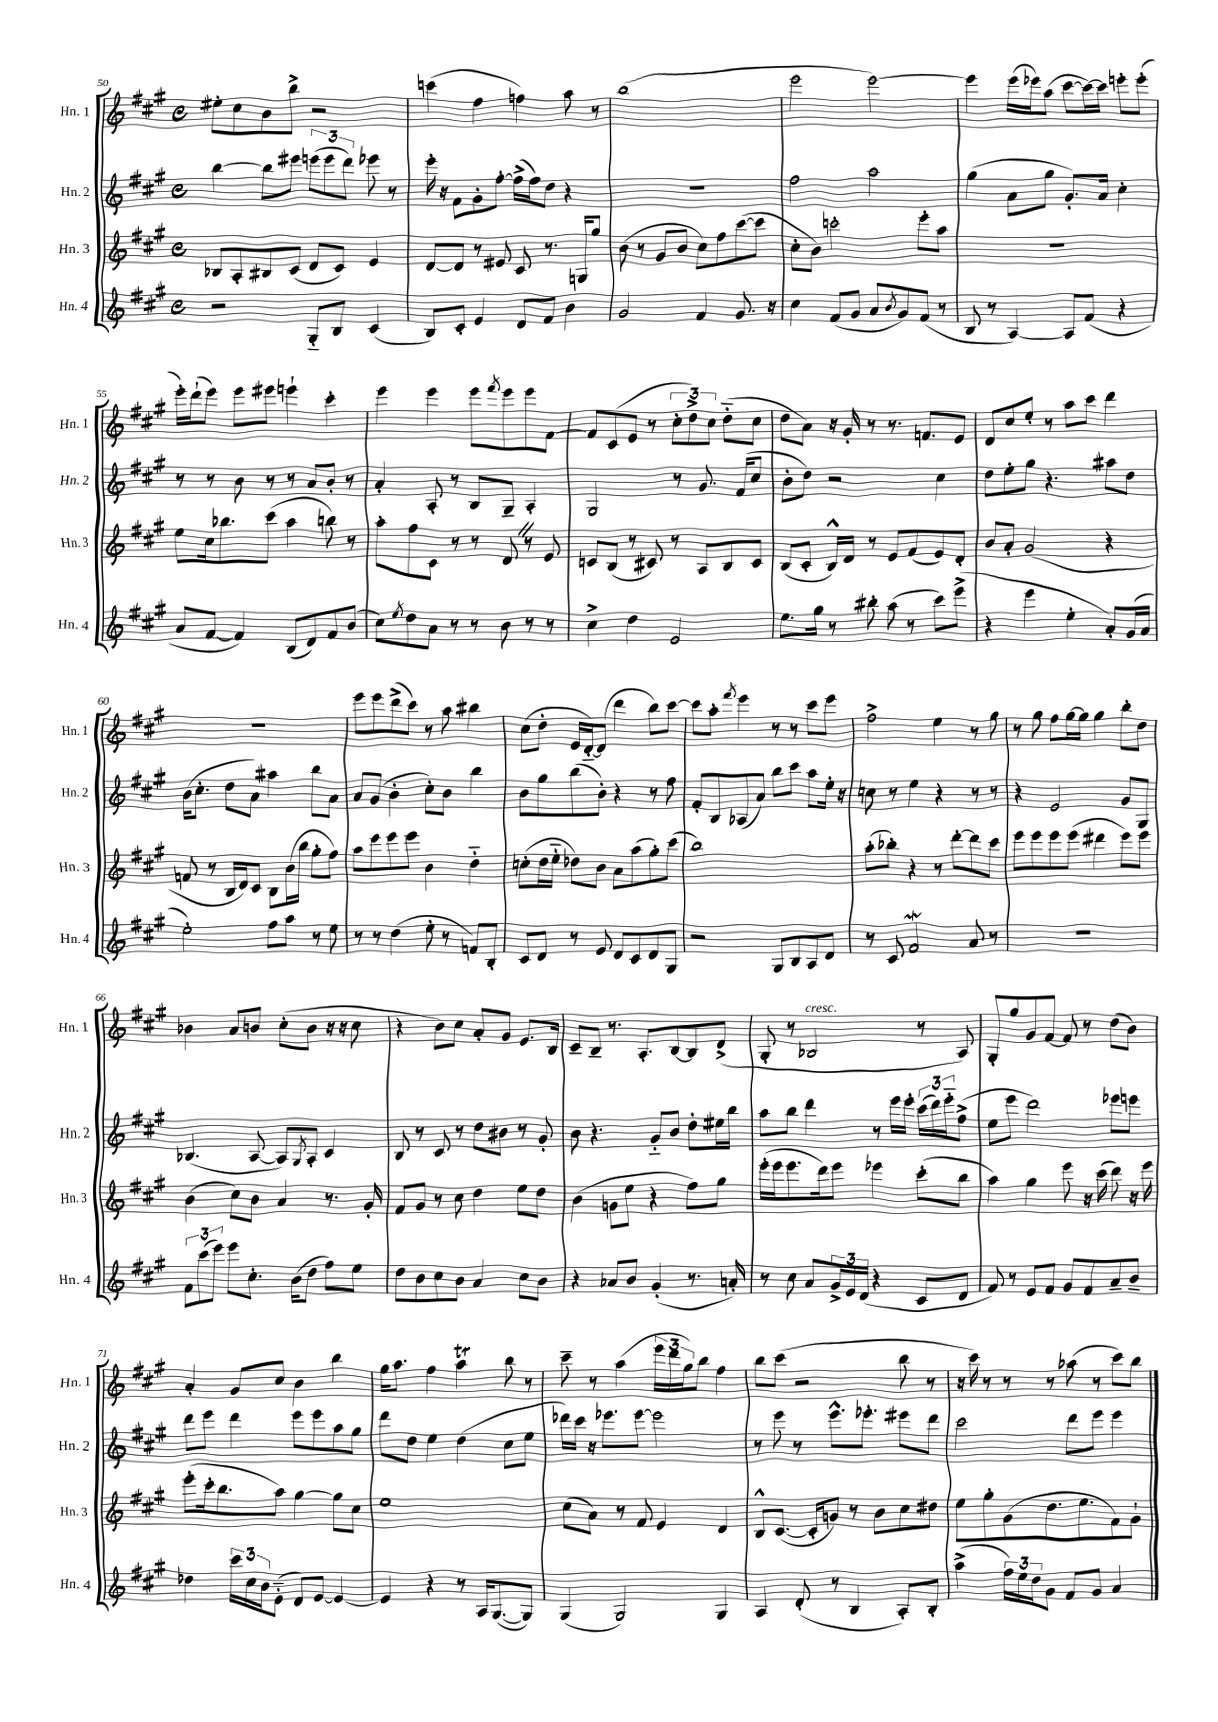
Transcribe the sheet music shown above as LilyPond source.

<<
\new StaffGroup <<
\new Staff = "s0" \with { instrumentName = "Hn. 1" shortInstrumentName = "Hn. 1" } {
    \clef treble \key a \major \defaultTimeSignature \time 4/4
    eis''8-. cis''8 b'8 b''8-> r2 |
    c'''4( fis''4 f''4) a''8 r8 |
    b''1( |
    e'''2 e'''2~) |
    e'''4 e'''16( ees'''16) a''8( cis'''8~ cis'''16~) cis'''16 e'''8-. e'''8-.( |
    e'''16-.) d'''16-!( e'''8) e'''8 eis'''8 e'''4-! cis'''4-. |
    e'''4 e'''4 e'''8 \acciaccatura { fis'''8 } e'''8 e'''8 fis'8~ |
    fis'8 cis'8( e'8 r8 \tuplet 3/2 { cis''8-. d''8->) cis''8 } d''8-_( cis''8 |
    d''8 a'8) r16 gis'16-. r8 r8. f'8. e'8 |
    d'8 cis''8 e''8-. r8 a''8 cis'''8 d'''4 |
    R1 |
    e'''8 e'''8 d'''8->( cis'''8) r8 a''8 bis''4 |
    cis''8( d''8-. e'16 d'16~-_) d'8( d'''4 b''8) cis'''8~ |
    cis'''8 a''8-. \acciaccatura { fis'''8 } e'''4 r8 r8 cis'''8 e'''8 |
    fis''2-> e''4 r8 gis''8 |
    r8 gis''8 fis''8 gis''16~ gis''16 gis''4 b''8-. d''8 |
    bes'4 a'8 b'8 cis''8-.( b'8 r16 r16 cis''8 |
    r4 b'8) cis''8 a'8-. gis'8 e'8. b16 |
    cis'8-- b8-- r8. a8.-. b8~ b8 d'8->( |
    gis8-. r8 bes2^\markup { \italic "cresc." } r8 a8) |
    gis8-. gis''8 gis'8 fis'8~ fis'8 r8 d''8( b'8) |
    a'4-. gis'8 cis''8 b'4 b''4 |
    gis''16 a''8. fis''4 a''4\trill b''8 r8 |
    cis'''8-- r8 a''4( \tuplet 3/2 { e'''16 d'''16 gis''16) } b''8 fis''4 |
    b''8 cis'''8( r2 b''8 r8 |
    r16 cis'''16) r8 r8 r8 aes''8( r8 cis'''8) b''8 \bar "|." |
}
\new Staff = "s1" \with { instrumentName = "Hn. 2" shortInstrumentName = "Hn. 2" } {
    \clef treble \key a \major \defaultTimeSignature \time 4/4
    b''4~ b''8 eis'''8 \tuplet 3/2 { e'''8( e'''8 d'''8) } ees'''8 r8 |
    e'''16-. r16 fis'8 gis'8-. fis''8~-. fis''16->( fis''16) d''8 r4 |
    R1 |
    fis''2 a''2 |
    gis''4( a'8 gis''8 gis'8.-.) a'16 cis''4-. |
    r8 r8 b'8 r8 r8 a'8 b'8-. r8 |
    a'4-. a8-. r8 b8 gis8-- a4-. |
    gis2 r8 gis'8. fis'16( cis''8 |
    b'8-. d''8) r2 cis''4 |
    d''8 e''8-. gis''8 r4. ais''8 d''8 |
    b'16( cis''8.-. d''8 a'8) ais''4 b''8 a'8 |
    a'8 gis'8( b'4-. cis''8-.) b'8 b''4 |
    b'8 gis''8 b''8( b'8-.) r4 r8 fis''8 |
    fis'8-. b8 aes8( a'8) b''8 cis'''8 a''8 e''16-. r16 |
    c''8 r8 e''4 r4 r8 r8 |
    r4 e'2 gis'8 gis8 |
    bes4.( a8~ a8) \acciaccatura { gis8 } a8-. cis'4 |
    b8 r8 cis'8 r8 d''8 bis'8 r8 gis'8-. |
    b'8 r4. gis'8-_ b'8 d''8-. eis''16 b''16 |
    a''8 b''8 d'''4 r8 e'''16 e'''16-. \tuplet 3/2 { cis'''16( d'''16) e'''16-_ } fis''8->( |
    e''8 e'''8 d'''2) ees'''8 e'''8 |
    d'''8 e'''8 d'''4 e'''8 e'''8 a''8 gis''8 |
    d'''8 d''8 e''4 d''4( cis''8 e''8 |
    des'''16) cis'''16 r16 ees'''8. ees'''8~ ees'''2 |
    r8 e'''8 r8 e'''8.-^ ees'''8.-. eis'''8 d'''8 |
    cis'''2 d'''8 e'''8 e'''4 \bar "|." |
}
\new Staff = "s2" \with { instrumentName = "Hn. 3" shortInstrumentName = "Hn. 3" } {
    \clef treble \key a \major \defaultTimeSignature \time 4/4
    bes8 a8-. bis8 cis'8( d'8 cis'8) e'4 |
    d'8~ d'8 r8 eis'8 cis'8 r8. g16 gis''8 |
    b'8( r8 gis'8 b'8 cis''8) fis''8 cis'''8~( cis'''8 |
    cis''8-. b'8) c'''2-. e'''8-. a''8 |
    R1 |
    e''8 cis''16 bes''8. cis'''8( a''4 b''8) r8 |
    a''8-. fis''8 cis'8 r8 r8 d'8 \once \override BreathingSign.text = \markup { \musicglyph "scripts.caesura.straight" } \breathe r8 e'8 |
    c'8 b8( r8 cis'8) r8 a8 b8 cis'8 |
    b8( cis'8-. b16-^) d'16 r8 e'8 fis'8( e'8) d'8-. |
    b'8 a'8-. gis'2( r4 |
    f'8 r8 b16 d'16) cis'8 b8 b'16( b''16 gis''8-. fis''8) |
    a''8 e'''8 e'''8 e'''8 b'4 d''4-_ |
    c''8-.( d''16 e''16-_ des''8) b'8 a'8 a''8( gis''8-.) cis'''8( |
    b''1) |
    a''8-.( bes''8-.) r4 r8 d'''8~-. d'''8 cis'''8 |
    e'''8 e'''8 e'''8 e'''8( dis'''4 e'''8) e'''8 |
    b'4( cis''8) b'8 a'4 r8. gis'16-. |
    fis'8 gis'8 r8 cis''8 d''4 e''8 d''8 |
    b'4( g'8 e''8 r4 fis''8) gis''8 |
    e'''16-.( e'''16 e'''8. d'''16) e'''8 ees'''4 cis'''8-.( b''8 |
    a''4) gis''4 e'''8 r16 cis'''16( d'''8) r16 e'''16 |
    e'''8-.( cis'''16-. b''8. a''8) gis''4~ gis''8 cis''8 |
    e''1 |
    cis''8( a'8) r8 fis'8 e'4 d'4 |
    b8-^ cis'8.~( cis'16-. g'8) r8 b'8 cis''8 dis''8 |
    e''8 gis''8-. gis'8( d''8. e''8. fis'8) gis'8-! \bar "|." |
}
\new Staff = "s3" \with { instrumentName = "Hn. 4" shortInstrumentName = "Hn. 4" } {
    \clef treble \key a \major \defaultTimeSignature \time 4/4
    r2 gis8-_ b8 cis'4( |
    b8) cis'8-. e'4 d'8 fis'8 b'4 |
    gis'2 fis'4 gis'8. r16 |
    cis''4 fis'8( gis'8 a'8 \acciaccatura { b'8 } gis'8) fis'8( r8 |
    b8 r8 a4~) a8 fis'8( r4 |
    a'8 fis'8~ fis'4) b8( d'8) fis'8 b'8( |
    cis''8) \acciaccatura { e''8 } d''8 a'8 r8 r8 b'8 r8 r8 |
    cis''4-> d''4 e'2 |
    e''8. gis''16 r8 bis''8-. a''8( r8 cis'''8) e'''8->( |
    r4 e'''4 e''4-. a'8-.) gis'16( a'16 |
    e''2-.) fis''8 a''8 r8 e''8 |
    r8 r8 d''4( e''8-. r8 f'8) b8-. |
    cis'8 d'8 r8 e'8 d'8 cis'8 d'8 gis8 |
    r2 gis8 b8 a8 d'8 |
    r8 cis'8 fis'2\mordent a'8 r8 |
    R1 |
    \tuplet 3/2 { fis'8 cis'''8( e'''8) } e'''8 cis''8.-. b'16( d''8 fis''8) e''8 |
    d''8 b'8 cis''8 b'8 a'4 cis''8 b'8 |
    r4 aes'8 b'8 gis'4-.( r8. a'16-.) |
    r8 cis''8 a'8 \tuplet 3/2 { gis'16-> e'16 d'16( } r4 cis'8 d'8 |
    fis'8) r8 e'8 fis'8 gis'8 fis'8 a'8-- b'8-- |
    des''4 \tuplet 3/2 { cis'''16 cis''16 b'16 } e'8-_( d'8) e'8~ e'4~ |
    e'4 r4 r8 a16 gis8.~( gis8) |
    gis4( gis2) gis4 |
    a4 d'8-.( r8 b4 a8-.) b8-. |
    a''4->( \tuplet 3/2 { fis''16) e''16 d''16 } gis'8 fis'8 gis'8 a'4 \bar "|." |
}
>>
>>
\layout { \context { \Score currentBarNumber = #50 } }
